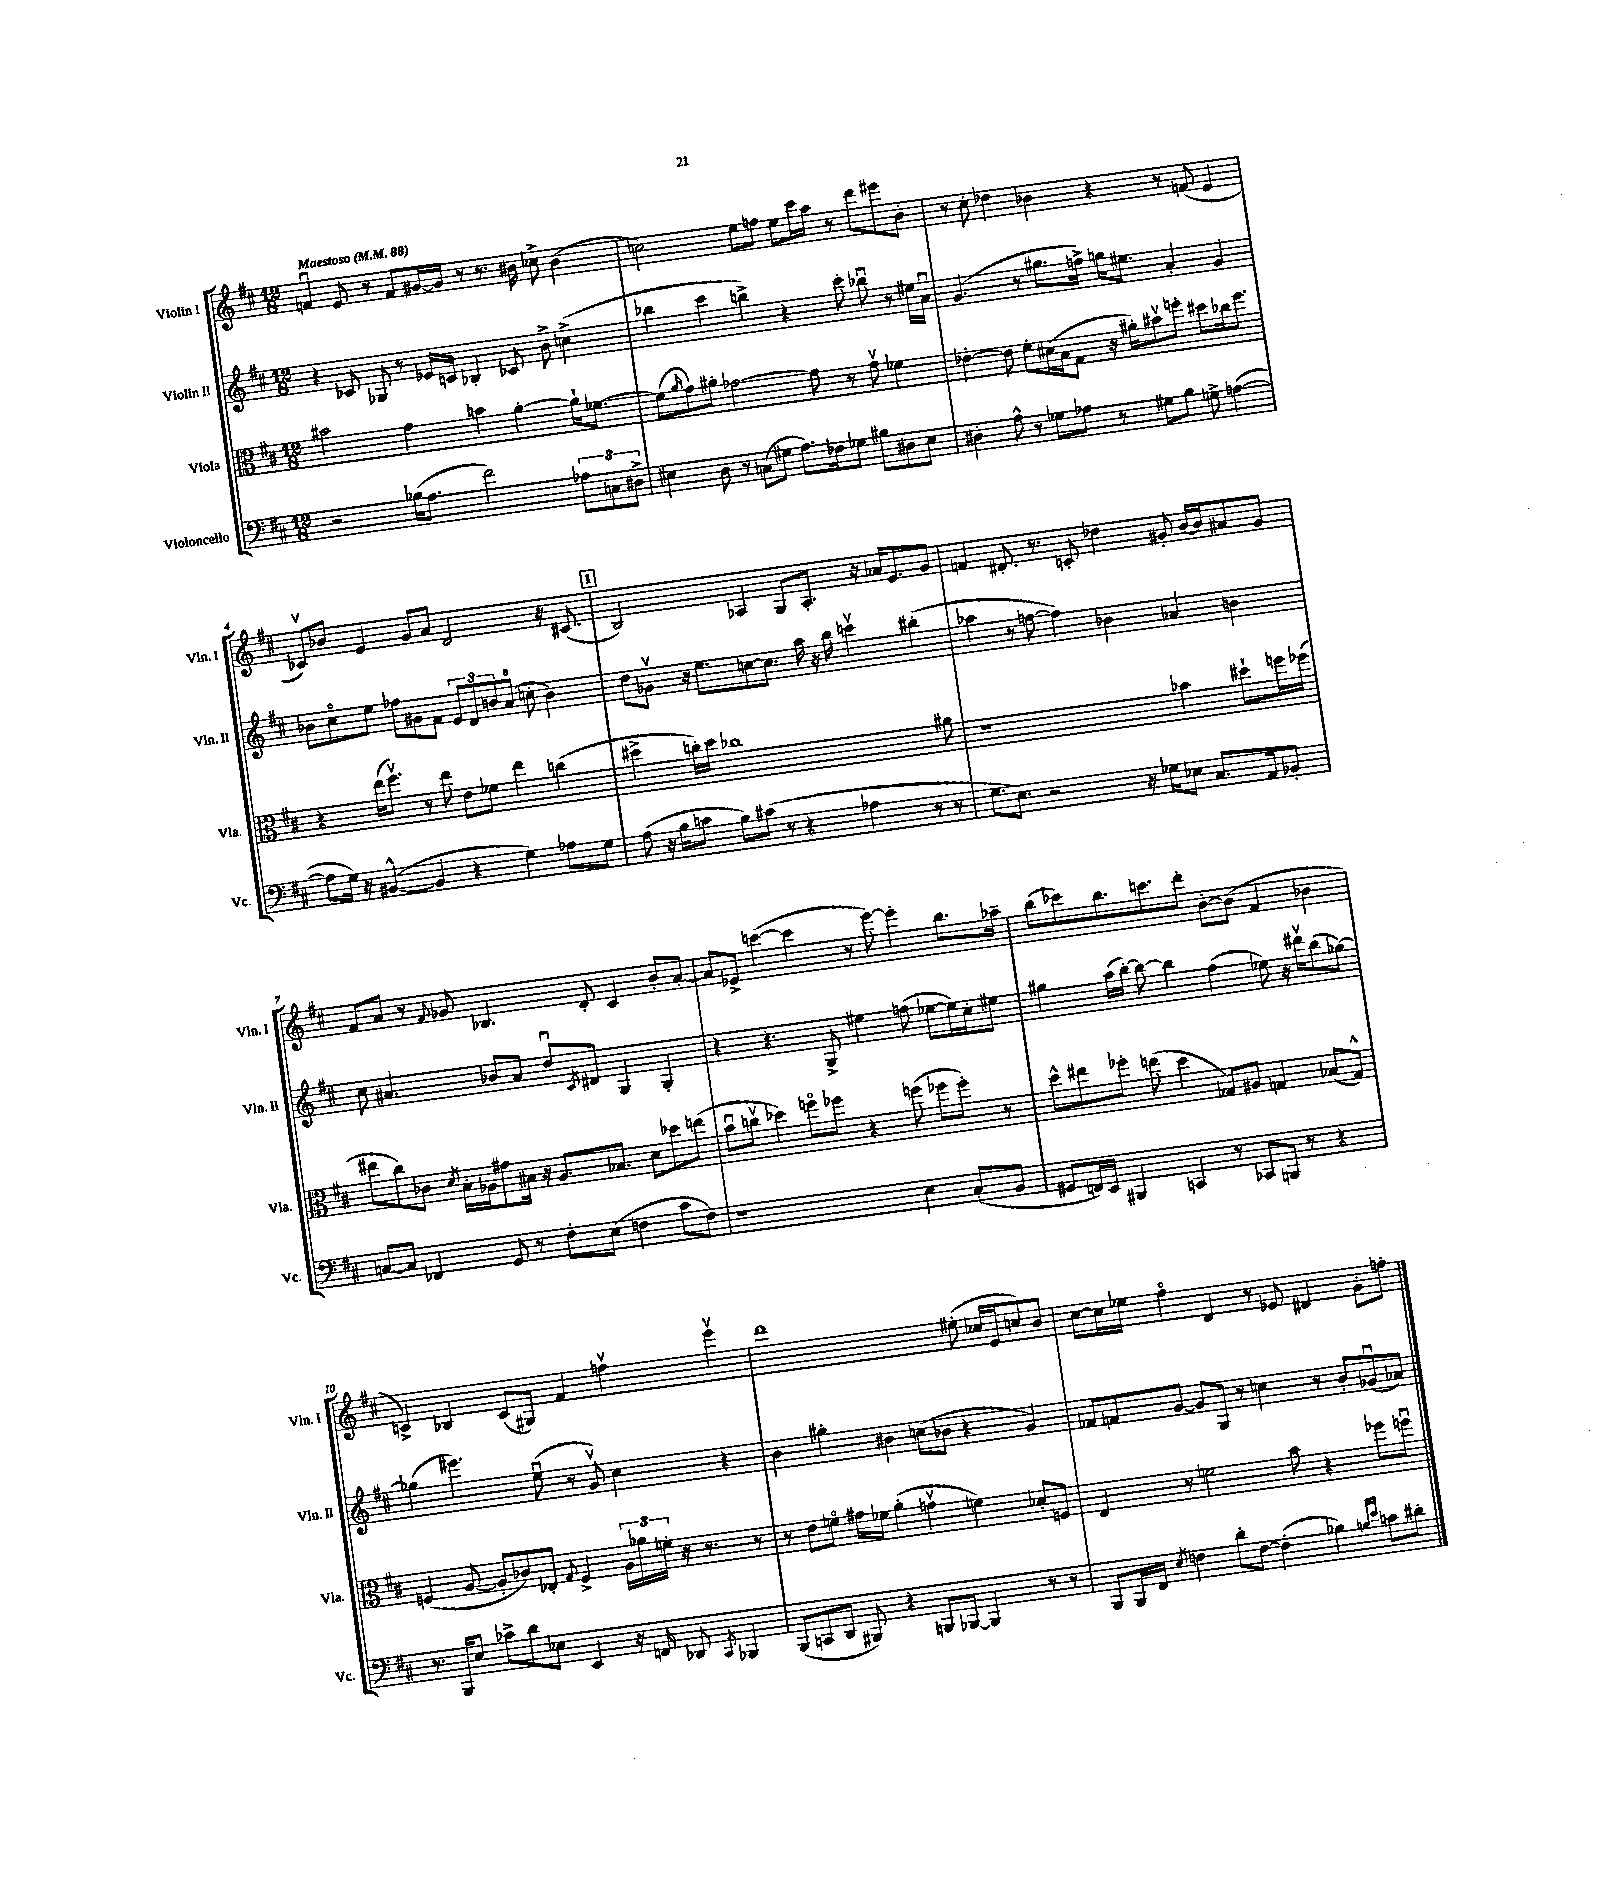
<<
\new StaffGroup <<
\new Staff = "s0" \with { instrumentName = "Violin I" shortInstrumentName = "Vln. I" } {
    \clef treble \key d \major \numericTimeSignature \time 12/8 \tempo "Maestoso" 4 = 88
    f'4\downbow e'8 r8 f'8 gis'16~ gis'16 r8 r8. bis'16 ces''8-> bis'4( |
    c''2) e''8 f''8 e''8 cis'''16 a''16 r8 d'''8 eis'''8 b'8-. |
    r8 cis''8-. des''4 bes'4 r4 r8 f'8( e'4 |
    ces'8\upbow) bes'8 e'4 g'8 a'8 d'2 r16 cis'8.( |
    \mark \markup { \box "1" } b2) aes4 g8 aes8.-. r16 aes'16 e'8. g'8 |
    f'4 dis'8.-. r8. c'8-. des''4 gis'8-. b'16~ b'16 ais'8 gis'8 |
    fis'8 a'8 r8 \appoggiatura { fis'8 } ges'8 bes4. d'8-. cis'4 b'8-. a'8~-. |
    a'8 ees'8-> c'''4~( c'''4 r8 e'''8~) e'''4-. b''8. aes''16-- |
    b''8( ces'''8) b''8. c'''8. d'''8-. b'8~-. b'8( fis'4 bes'4 |
    c'4->) bes4 c'8( gis8) fis'4 f''4\upbow e'''4\upbow |
    d'''1 eis''8-.( ces''16 e'16 c''8) b'8 |
    cis''8~ cis''16 ees''16 fis''4\flageolet d'4 r8 ees'8 dis'4 g'8-. f''8-. \bar "|." |
}
\new Staff = "s1" \with { instrumentName = "Violin II" shortInstrumentName = "Vln. II" } {
    \clef treble \key d \major \numericTimeSignature \time 12/8
    r4 ces'8 ges8 r8 ees'16 c'16 bes4-. ces'8 b'8-> c''4->( |
    bes''4 cis'''4 b''4->) r4 cis'''8-. bes''8\downbow r8 eis''16 a'16\downbow |
    g'4.( r8 gis''8. f''16->) g''16 eis''8. a'4-. g'4 |
    bes'8 cis''8\flageolet e''8 fes''8 gis'8 fis'8 \tuplet 3/2 { e'8 d'8 b'8 } a'8-0( c''8-. b'4) |
    \mark \markup { \box "1" } d''8 ges'8\upbow r16 e''8. c''8~ c''8. a''16 r16 b''16 c'''4\upbow bis''4-.( |
    aes''4 r8 f''8~ f''4) bes'4 aes'4 b'4 |
    cis''8 ais'4. bes'8 ais'8 d''8\downbow \acciaccatura { cis'8 } dis'8 g4 g4-. |
    r4 r4. g8-> eis''4 f''8( ees''8~ ees''16) cis''16-. eis''8 |
    gis''4 a''16( b''16~-.) b''8~ b''4 fis''4( ees''8) r16 dis'''16\upbow b''8( ges''8~) |
    ges''4( eis'''4.) e''8\downbow( r8 g'8\upbow) cis''4 r4 |
    b'4 gis''4-. bis'4 c''8( bes'8 r4 g'4) |
    fes'8 f'8 g'8~ g'8 g8 r8 c''4 r8 b'8-. ges'8\downbow( aes'8) \bar "|." |
}
\new Staff = "s2" \with { instrumentName = "Viola" shortInstrumentName = "Vla." } {
    \clef alto \key d \major \numericTimeSignature \time 12/8
    bis'2 g'4 b'4 a'4~-. a'16-! fes'8.~ |
    fes'8( \grace { a'16 } g'8) ais'8-. ges'2~ ges'8 r8 ges'8\upbow fes'4 |
    ees'4~-. ees'8 fis'8-. dis'16( b16 g8 r16 ais'16-.) bis'8\upbow f''8-. dis''8 ces''16 f''8. |
    r4 e''16( fis''8.\upbow) r8 e''8 e'8 fes'8 e''4 c''4( |
    \mark \markup { \box "1" } dis''4-> c''16-.) dis''16 ces''1 ais'8 |
    r1 bes'4 dis''8-! f''16 fes''16( |
    eis''8 cis''8) ces'8 \acciaccatura { d'8 } b16-. aes16 gis'8 bis16 r16 aes8. bes8. d'8 des''8 e''8( |
    b'8\downbow c''8\upbow des''4) f''8\flageolet fes''8 r4 f''8( fes''8 fes''8-.) r8 |
    d''8-^ eis''8 fes''8-. e''8( d''4 ges8) ais8 g4 bes8( g8-^) |
    f4( a8~ a8-. ces'8) ees8-. \appoggiatura { g8 } f4-> \tuplet 3/2 { a16 aes'16 f'16-. } r16 r8. r8 |
    r8 e'8 f'8\flageolet gis'16 fes'16 a'4-.( g'4\upbow f'4) des'8-. f8 |
    e4 r8 f'2 b'8 r4 fes''8 f''8\downbow \bar "|." |
}
\new Staff = "s3" \with { instrumentName = "Violoncello" shortInstrumentName = "Vc." } {
    \clef bass \key d \major \numericTimeSignature \time 12/8
    r2 bes16( a8. fis'2) \tuplet 3/2 { aes8 c8 dis8-> } |
    eis4 d8 r8 c8( gis8 a8.) fes16 ges8 bis8 dis8 eis8 |
    dis4-. a8-^ r8 ges8 aes8 r8 gis8 b8 g8-> a4~( |
    a8 g16) r16 bis,4~-^( bis,4 r4 g4) aes8 g8 |
    \mark \markup { \box "1" } a8( r16 b16 c'8 b8) cis'8( r8 r4 aes4 r8 r8 |
    g8. e8.) r2 r16 ges16 ees8 cis8. a,16 bes,8-. |
    c8~ c8 fes,4 g,8 r8 fis8-. e8( f4 cis'8 f8) |
    r1 e4 cis8-.( b,8 |
    gis,8 f,16) e,16 bis,,4 c,4 r8 ces,8 b,,8 r8 r4 |
    r8. b,,16 e8 ces'8-> d'8 ees8 e,4 r16 f,16 des,8 \acciaccatura { cis,8 } bes,,4 |
    b,,8( c,8 d,8 bis,,8) r4 b,,8 bes,,8~ bes,,4 r8 r8 |
    b,,8 b,,16 fis,16 \acciaccatura { e8 } f4 d'8-. f8~ f4-.( bes4) \grace { b16 e'16 } c'8 dis'8-. \bar "|." |
}
>>
>>
